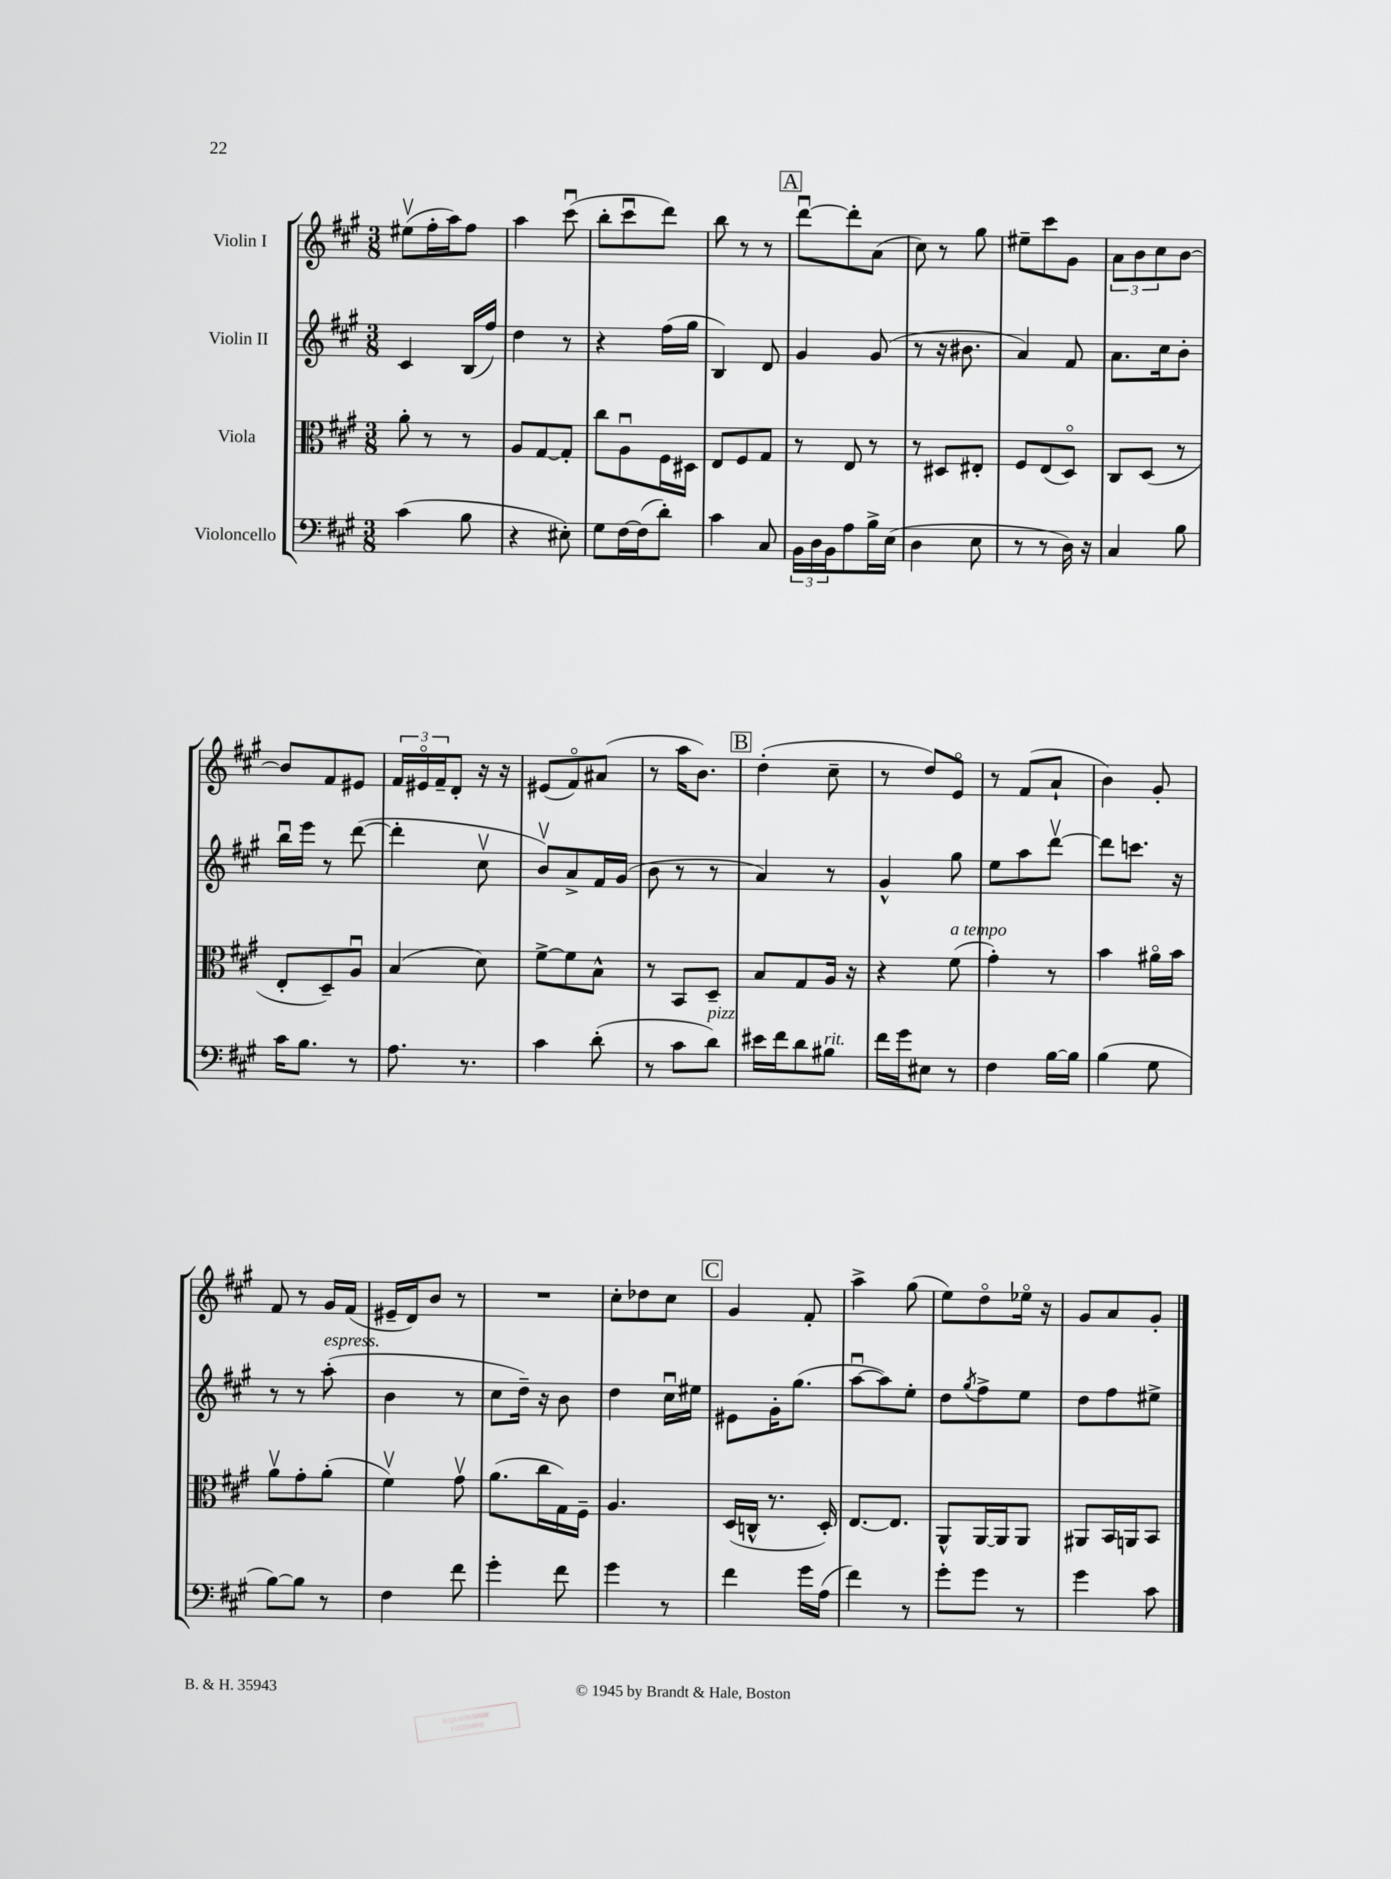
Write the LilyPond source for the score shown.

<<
\new StaffGroup <<
\new Staff = "s0" \with { instrumentName = "Violin I" } {
    \clef treble \key a \major \numericTimeSignature \time 3/8
    eis''8\upbow( fis''16-. a''16) fis''8 |
    a''4 cis'''8\downbow( |
    b''8-. cis'''8\downbow d'''8) |
    b''8 r8 r8 |
    \mark \markup { \box "A" } d'''8~\downbow d'''8-. a'8( |
    cis''8) r8 gis''8 |
    eis''8-- cis'''8 gis'8 |
    \tuplet 3/2 { a'8 b'8 cis''8 } b'8~ |
    b'8 fis'8 eis'8 |
    \tuplet 3/2 { fis'16 eis'16\flageolet fis'16-- } d'8-. r16 r16 |
    eis'8( fis'8\flageolet) ais'8( |
    r8 a''16 b'8.) |
    \mark \markup { \box "B" } d''4-.( cis''8-- |
    r8 d''8) e'8\flageolet |
    r8 fis'8( a'8-! |
    b'4) gis'8-. |
    fis'8 r8 gis'16 fis'16( |
    eis'16-- d'16) b'8 r8 |
    R4. |
    cis''8-. des''8 cis''8 |
    \mark \markup { \box "C" } gis'4 fis'8-. |
    a''4-> gis''8( |
    e''8) d''8\flageolet ees''16\flageolet r16 |
    gis'8 a'8 gis'8-. \bar "|." |
}
\new Staff = "s1" \with { instrumentName = "Violin II" } {
    \clef treble \key a \major \numericTimeSignature \time 3/8
    cis'4 b16( fis''16) |
    d''4 r8 |
    r4 fis''16( gis''16 |
    b4) d'8 |
    \mark \markup { \box "A" } gis'4 gis'8( |
    r8 r16 bis'8. |
    a'4) fis'8 |
    a'8. cis''16 b'8-. |
    b''16\downbow e'''16 r8 d'''8~( |
    d'''4-. cis''8\upbow |
    b'8\upbow) a'8-> fis'16 gis'16( |
    b'8 r8 r8 |
    \mark \markup { \box "B" } a'4) r8 |
    gis'4-^ gis''8 |
    e''8 a''8 d'''8~\upbow |
    d'''8 c'''8. r16 |
    r8 r8 a''8-.^\markup { \italic "espress." }( |
    b'4 r8 |
    cis''8 d''16--) r16 b'8 |
    d''4 cis''16\downbow eis''16 |
    \mark \markup { \box "C" } eis'8 gis'16-. gis''8.( |
    a''8~\downbow a''8) e''8-. |
    d''8 \acciaccatura { gis''8 } fis''8-> e''8 |
    d''8 fis''8 eis''8-> \bar "|." |
}
\new Staff = "s2" \with { instrumentName = "Viola" } {
    \clef alto \key a \major \numericTimeSignature \time 3/8
    a'8-. r8 r8 |
    a8 gis8~ gis8-. |
    cis''8 a8\downbow fis16 dis16 |
    e8 fis8 gis8 |
    \mark \markup { \box "A" } r8 e8 r8 |
    r8 dis8 eis8-. |
    fis8 e8( d8\flageolet) |
    cis8 d8( r8 |
    e8-. d8--) a8\downbow |
    b4( d'8) |
    fis'8~-> fis'8 b8-^ |
    r8 b,8 d8-- |
    \mark \markup { \box "B" } b8 gis8 a16 r16 |
    r4 fis'8^\markup { \italic "a tempo" }( |
    gis'4-.) r8 |
    b'4 ais'16\flageolet b'16 |
    a'8\upbow gis'8-. a'8-.( |
    fis'4\upbow) gis'8\upbow |
    a'8.( cis''16 gis16) fis16-- |
    a4. |
    \mark \markup { \box "C" } d16( c16-^ r8. d16-.) |
    e8.~ e8. |
    a,8-^ a,16~ a,16 a,8 |
    ais,8 b,16 a,16 b,8 \bar "|." |
}
\new Staff = "s3" \with { instrumentName = "Violoncello" } {
    \clef bass \key a \major \numericTimeSignature \time 3/8
    cis'4( b8 |
    r4 eis8-.) |
    gis8 fis16~ fis16( d'8-.) |
    cis'4 cis8 |
    \mark \markup { \box "A" } \tuplet 3/2 { b,16 d16 b,16 } a8 b16-> e16( |
    d4 e8 |
    r8 r8 d16) r16 |
    cis4 b8 |
    cis'16 b8. r8 |
    a8. r8. |
    cis'4 d'8-.( |
    r8 cis'8 d'8^\markup { \italic "pizz." }) |
    \mark \markup { \box "B" } eis'16 fis'16 d'8 bis8^\markup { \italic "rit." } |
    fis'16 gis'16 eis8 r8 |
    fis4 b16~ b16 |
    b4( gis8 |
    b8~) b8 r8 |
    fis4 fis'8 |
    gis'4-. fis'8 |
    gis'4 r8 |
    \mark \markup { \box "C" } fis'4 gis'16 a16( |
    fis'4) r8 |
    gis'8-. gis'8 r8 |
    gis'4 cis'8 \bar "|." |
}
>>
>>
\layout { \context { \Score \remove "Bar_number_engraver" } }
